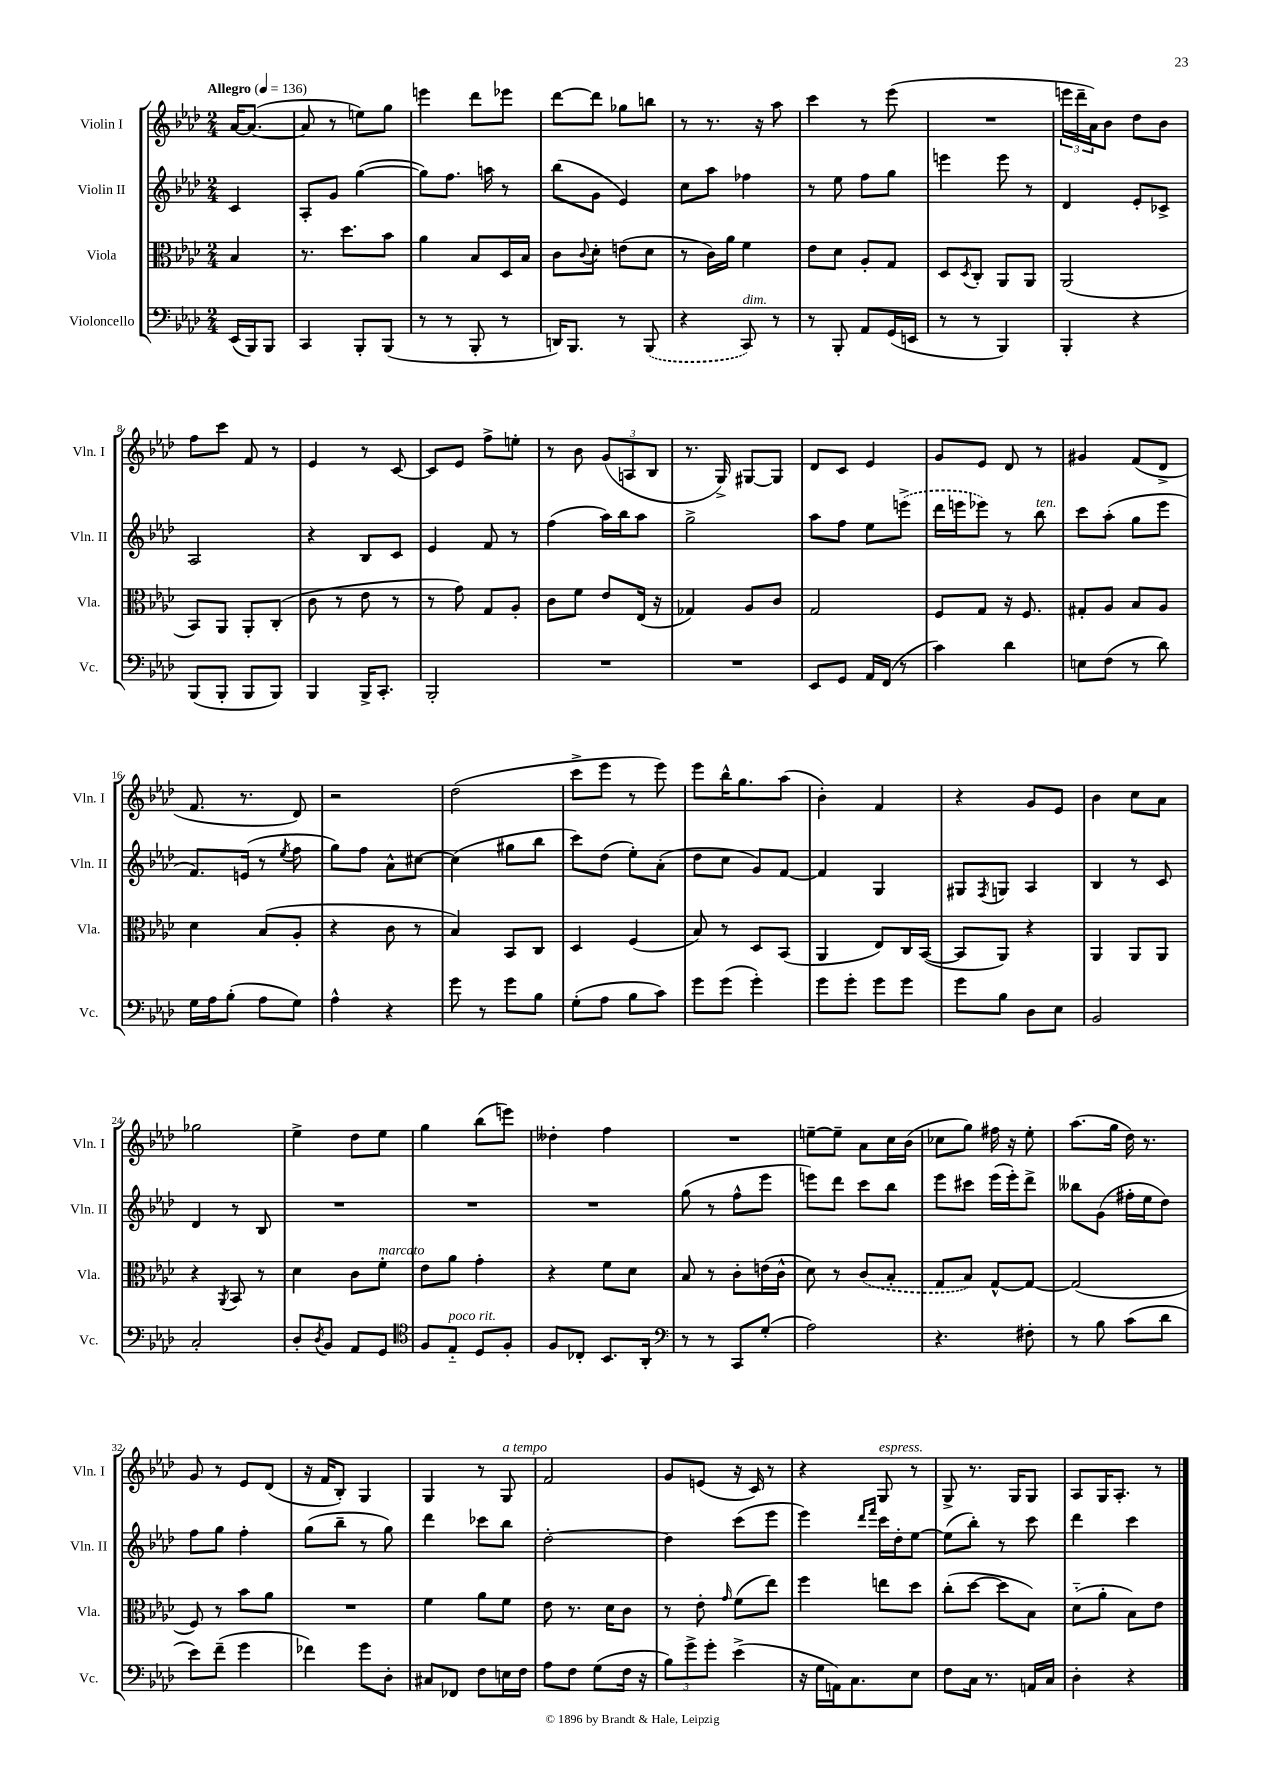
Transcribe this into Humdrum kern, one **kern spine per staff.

**kern	**kern	**kern	**kern
*part4	*part3	*part2	*part1
*staff4	*staff3	*staff2	*staff1
*I"Violoncello	*I"Viola	*I"Violin II	*I"Violin I
*I'Vc.	*I'Vla.	*I'Vln. II	*I'Vln. I
*clefF4	*clefC3	*clefG2	*clefG2
*k[b-e-a-d-]	*k[b-e-a-d-]	*k[b-e-a-d-]	*k[b-e-a-d-]
*M2/4	*M2/4	*M2/4	*M2/4
*MM136	*MM136	*MM136	*MM136
=	=	=	=
!	!	!	!LO:TX:a:B:t=Allegro
(16EE-/LL	4B-/	4c/	[16a-/KL
16BBB-/J)	.	.	(8.a-/J_
8BBB-/J	.	.	.
=1	=1	=1	=1
4CC/	8.r	8A-'/L	8a-/]
.	.	8g/J	8r
.	8.dd-\L	.	.
8BBB-'/L	.	([4gg\	8een\L)
(8BBB-/J	8b-\J	.	8gg\J
=2	=2	=2	=2
8r	4a-\	8gg\L])	4eeen\
8r	.	8.ff\J	.
8BBB-'/	8B-/L	.	8ddd-\L
.	.	16aan\	.
8r	16D-/L	8r	8eee-X\J
.	16B-/JJ	.	.
=3	=3	=3	=3
16DDn/KL)	8c\L	(8bb-\L	[8ddd-\L
8.BBB-/J	.	.	.
.	8qqc/	.	.
.	8d-'\J	8g\J	8ddd-\J]
8r	(8en\L	4e-/)	8gg-X\L
(8BBB-/	8d-\J	.	8bbn\J
=4	=4	=4	=4
4r	8r	8cc\L	8r
.	16c\LL)	8aa-\J	8.r
.	16a-\JJ	.	.
!LO:TX:a:i:t=dim.	!	!	!
8CC/)	4f\	4ff-X\	.
.	.	.	16r
8r	.	.	8aa-\
=5	=5	=5	=5
8r	8e-\L	8r	4ccc\
8BBB-'/	8d-\J	8ee-\	.
8AA-/L	8A-'/L	8ff\L	8r
(16GG/L	8G/J	8gg\J	(8eee-\
16EEn/JJ	.	.	.
=6	=6	=6	=6
8r	8D-/L	4eeen\	2r
.	8qD-/	.	.
8r	8C'/J	.	.
4BBB-/)	8AA-/L	8eee\	.
.	8AA-/J	8r	.
=7	=7	=7	=7
4BBB-'/	(2AA-/	4d-/	24eeen\LL
.	.	.	24ddd-~\
.	.	.	24a-\J)
.	.	.	8b-\J
4r	.	8e-'/L	8dd-\L
.	.	8c-X^/J	8b-\J
!!LO:LB:g=z
=8	=8	=8	=8
(8BBB-/L	8BB-/L)	2A-/	8ff\L
8BBB-'/J	8AA-/J	.	8ccc\J
8BBB-/L	8AA-'/L	.	8f/
8BBB-/J)	(8C'/J	.	8r
=9	=9	=9	=9
4BBB-/	8c\	4r	4e-/
.	8r	.	.
16BBB-^/KL	8e-\	8B-/L	8r
8.CC'/J	.	.	.
.	8r	8c/J	[8c/
=10	=10	=10	=10
2BBB-'/	8r	4e-/	8c/L]
.	8g\)	.	8e-/J
.	8G/L	8f/	8ff^\L
.	8A-'/J	8r	8een'\J
=11	=11	=11	=11
2r	8c\L	(4ff\	8r
.	8f\J	.	8b-\
.	8e-/L	16aa-\LL)	(12g/L
.	.	16bb-\J	.
.	.	.	12An/
.	(16E-/Jk	8aa-\J	.
.	.	.	12B-/J
.	16r	.	.
=12	=12	=12	=12
2r	4G-X/)	2gg^\	8.r
.	.	.	16G^/)
.	8A-/L	.	[8G#X/L
.	8c/J	.	8G#/J]
=13	=13	=13	=13
8EE-/L	2G/	8aa-\L	8d-/L
8GG/J	.	8ff\J	8c/J
16AA-/LL	.	8ee-\L	4e-/
(16FF/JJ	.	.	.
8r	.	(8eeen^\J	.
=14	=14	=14	=14
4c\)	8F/L	16ddd-\LL	8g/L
.	.	16eeen\J	.
.	8G/J	8eee-X\J)	8e-/J
4d-\	16r	8r	8d-/
.	8.F/	.	.
!	!	!LO:TX:a:i:t=ten.	!
.	.	8bb-\	8r
=15	=15	=15	=15
8En\L	8G#X'/L	8ccc\L	4g#X/
(8F\J	8A-/J	(8aa-'\J	.
8r	8B-/L	8gg\L	(8f/L
8d-\)	8A-/J	8eee-\J	8d-^/J
!!LO:LB:g=z
=16	=16	=16	=16
16G\LL	4d-\	8.f/L)	8.f/
16A-\J	.	.	.
(8B-'\J	.	.	.
.	.	(16en/Jk	8.r
8A-\L	(8B-/L	8r	.
.	.	8qee-/	.
8G\J)	8A-'/J	8ff\	8d-/)
=17	=17	=17	=17
4A-^^\	4r	8gg\L)	2r
.	.	8ff\J	.
4r	8c\	8a-^^\L	.
.	8r	[8cc#X\J	.
=18	=18	=18	=18
8g\	4B-/)	(4cc#\]	(2dd-\
8r	.	.	.
8g\L	8BB-/L	8gg#X\L	.
8B-\J	8C/J	8bb-\J	.
=19	=19	=19	=19
(8G'\L	4D-/	8ccc\L)	8ccc^\L
8A-\J	.	(8dd-\J	8eee-\J
8B-\L	(4F/	8ee-'\L)	8r
8c\J)	.	(8a-'\J	8eee-\)
=20	=20	=20	=20
8g\L	8B-/)	8dd-\L	8eee-\L
(8g\J	8r	8cc\J	16bb-^^\K
.	.	.	8.gg\
4g'\)	8D-/L	8g/L)	.
.	(8BB-/J	[8f/J	(8aa-\J
=21	=21	=21	=21
8g\L	4AA-/	4f/]	4b-'\)
8g'\J	.	.	.
8g\L	8E-/L)	4G/	4f/
8g\J	16C/L	.	.
.	([16BB-/JJ	.	.
=22	=22	=22	=22
8g\L	8BB-/L]	8G#X/L	4r
.	.	8qF/	.
8B-\J	8AA-/J)	8Gn/J	.
8D-\L	4r	4A-/	8g/L
8E-\J	.	.	8e-/J
=23	=23	=23	=23
2BB-/	4AA-/	4B-/	4b-\
.	8AA-/L	8r	8cc\L
.	8AA-/J	8c/	8a-\J
!!LO:LB:g=z
=24	=24	=24	=24
2C'/	4r	4d-/	2gg-X\
.	8qAA-/	.	.
.	8BB-/	8r	.
.	8r	8B-/	.
=25	=25	=25	=25
8D-'/L	4d-\	2r	4ee-^\
8qD-/	.	.	.
8BB-/J	.	.	.
8AA-/L	8c\L	.	8dd-\L
!	!LO:TX:a:i:t=marcato	!	!
8GG/J	8f'\J	.	8ee-\J
=26	=26	=26	=26
*clefC4	*	*	*
8F/L	8e-\L	2r	4gg\
!LO:TX:a:i:t=poco rit.	!	!	!
8E-/J	8a-\J	.	.
8D-/L	4g'\	.	(8bb-\L
8F'/J	.	.	8eeen\J)
=27	=27	=27	=27
8F/L	4r	2r	4dd--X'\
8C-X'/J	.	.	.
8.BB-/L	8f\L	.	4ff\
.	8d-\J	.	.
16AA-'/Jk	.	.	.
=28	=28	=28	=28
*clefF4	*	*	*
8r	8B-/	(8gg\	2r
8r	8r	8r	.
8CC/L	8c'\L	8ff^^\L	.
(8G'/J	(16en\L	8eee-\J	.
.	16c^^\JJ	.	.
=29	=29	=29	=29
2A-\)	8d-\)	8eeen\L)	[8een~\L
.	8r	8ddd-\J	8ee~\J]
.	(8c/L	8ccc\L	8a-\L
.	8B-'/J	8bb-\J	16cc\L
.	.	.	(16b-\JJ
=30	=30	=30	=30
4.r	8G/L	8eee-\L	8cc-X\L
.	8B-/J)	8ccc#X\J	8gg\J)
.	[8G^^/L	(16eee-\LL	16ff#X\
.	.	16eee-'\J)	16r
8F#X'\	8G/J_	8ddd-^\J	8ee-'\
=31	=31	=31	=31
8r	(2G/]	8bb--X\L	(8.aa-\L
8B-\	.	(8g\J	.
.	.	.	16gg\Jk
(8c\L	.	16ff#X'\LL	16dd-\)
.	.	16ee-\J	8.r
8d-\J	.	8dd-\J)	.
!!LO:LB:g=z
=32	=32	=32	=32
8e-\L)	8F/)	8ff\L	8g/
(8f~\J	8r	8gg\J	8r
4g\	8b-\L	4ff'\	8e-/L
.	8a-\J	.	(8d-/J
=33	=33	=33	=33
4f-X\)	2r	(8gg\L	16r
.	.	.	16f/KL
.	.	8bb-~\J	8B-'/J)
8g\L	.	8r	4G/
8D-'\J	.	8gg\)	.
=34	=34	=34	=34
8C#X/L	4f\	4ddd-\	4G/
8FF-X/J	.	.	.
8F\L	8a-\L	8ccc-X\L	8r
!	!	!	!LO:TX:a:i:t=a tempo
16En\L	8f\J	8bb-\J	8G/
16F\JJ	.	.	.
=35	=35	=35	=35
8A-\L	8e-\	[2dd-'\	2f/
8F\J	8.r	.	.
(8G\L	.	.	.
.	16d-\KL	.	.
16F\Jk	8c\J	.	.
16r	.	.	.
=36	=36	=36	=36
12B-\L)	8r	4dd-\]	8g/L
12g^\	.	.	.
.	8e-'\	.	(8en/J
12g'\J	.	.	.
.	16qqg/	.	.
(4e-^\	(8f\L	(8ccc\L	16r
.	.	.	16c/)
.	8ee-\J)	8eee-\J	8r
=37	=37	=37	=37
16r	4ff\	4eee-\)	4r
16G\LL	.	.	.
16AAn\J)	.	.	.
8.C\	.	.	.
.	.	16qqddd-/LL	.
.	.	16qqfff/JJ	.
!	!	!	!LO:TX:a:i:t=espress.
.	8een\L	16ccc\LL	8G/
.	.	16dd-'\J	.
8E-\J	8dd-\J	[8ee-\J	8r
=38	=38	=38	=38
8F\L	(8cc'\L	(8ee-\L]	8G^/
16C\Jk	[8dd-\J	8bb-'\J)	8.r
8.r	.	.	.
.	8dd-\L]	8r	.
.	.	.	16G/KL
16AAn/LL	8B-\J)	8ccc\	8G/J
16C/JJ	.	.	.
=39	=39	=39	=39
4D-'\	(8d-\L	4ddd-\	8A-/L
.	8a-'\J	.	16G/K
.	.	.	8.A-'/J
4r	8B-\L)	4ccc\	.
.	8e-\J	.	8r
==	==	==	==
*-	*-	*-	*-
